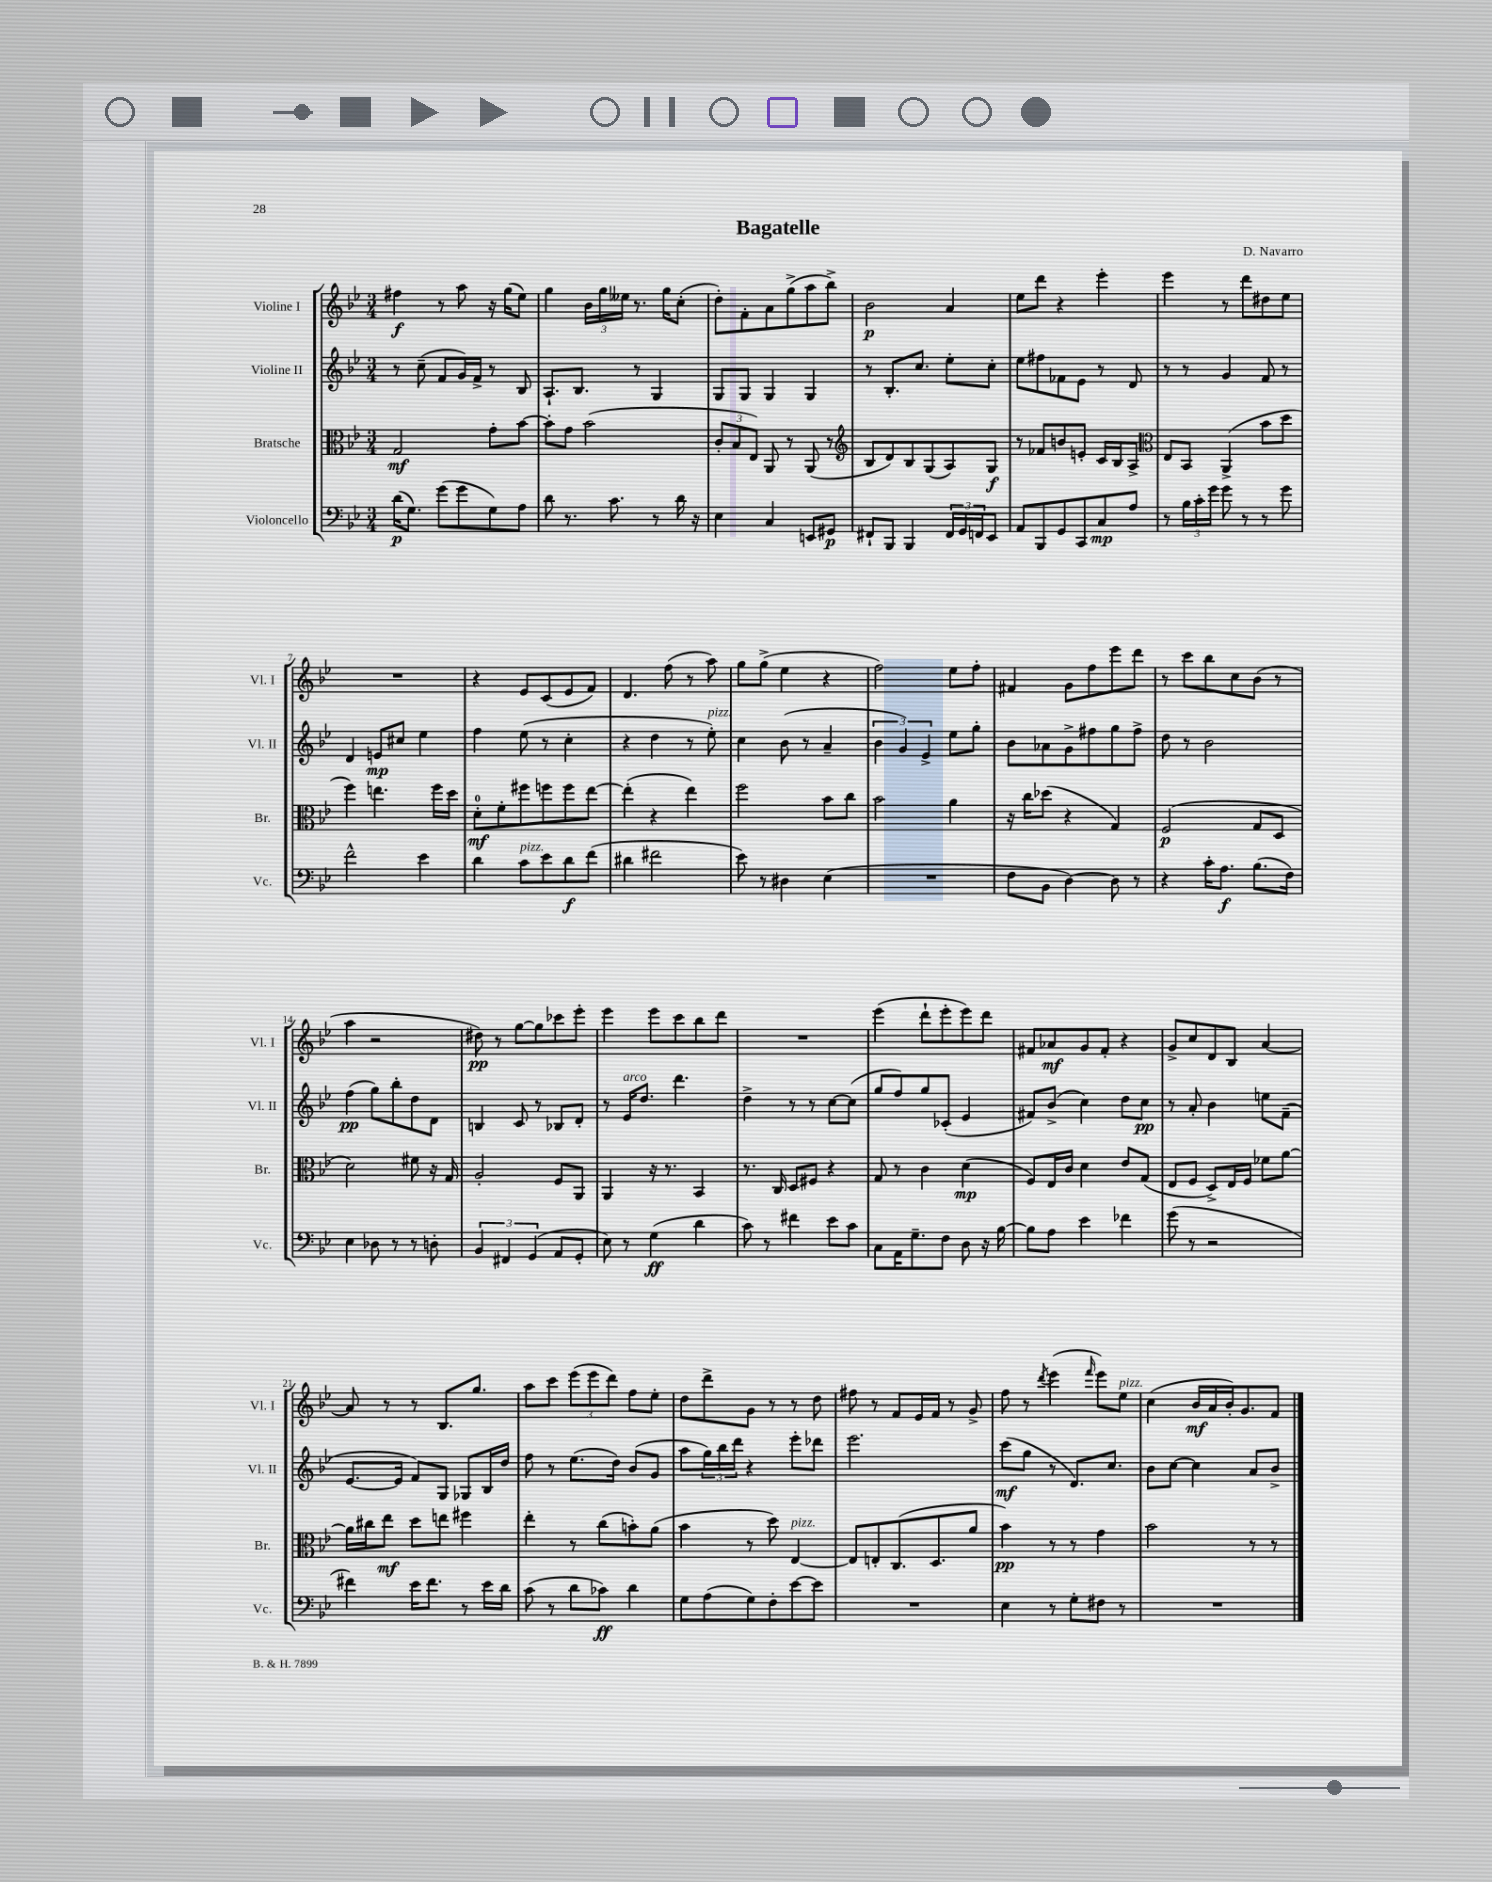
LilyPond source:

\header { title = "Bagatelle" composer = "D. Navarro" }
<<
\new StaffGroup <<
\new Staff = "s0" \with { instrumentName = "Violine I" shortInstrumentName = "Vl. I" } {
    \clef treble \key bes \major \numericTimeSignature \time 3/4
    fis''4\f r8 a''8 r16 g''16( ees''8) |
    g''4 \tuplet 3/2 { bes'16 g''16 eeses''16 } r8. g''16 c''8-.( |
    d''8-.) f'8-. a'8 g''8->( a''8 bes''8->) |
    bes'2\p a'4 |
    ees''8 d'''8 r4 ees'''4-. |
    ees'''4 r8 d'''8 dis''8 ees''8 |
    R2. |
    r4 ees'8 c'8( ees'8 f'8) |
    d'4. f''8( r8 a''8) |
    g''8 g''8->( ees''4 r4 |
    f''2) ees''8 f''8-. |
    fis'4 g'8 f''8 ees'''8 d'''8 |
    r8 c'''8 bes''8 c''8 bes'8( r8 |
    a''4 r2 |
    dis''8\pp) r8 g''8~ g''8 ces'''8 ees'''8-. |
    ees'''4 ees'''8 c'''8 bes''8 d'''8 |
    R2. |
    ees'''4( d'''8-! ees'''8-. ees'''8) d'''8 |
    fis'8 aes'8\mf g'8 fis'8-. r4 |
    g'8-> c''8 d'8 bes8 a'4~ |
    a'8 r8 r8 bes8. g''8. |
    a''8 c'''8 \tuplet 3/2 { ees'''8( ees'''8 d'''8) } f''8 ees''8-. |
    d''8 d'''8-> g'8 r8 r8 d''8 |
    fis''8 r8 f'8 ees'16 f'16 r8 g'8-> |
    f''8 r8 \acciaccatura { d'''8 } ees'''4( \grace { f'''16 } ees'''8) ees''8^\markup { \italic "pizz." } |
    c''4( bes'16\mf a'16 bes'16-.) g'8. f'8 \bar "|." |
}
\new Staff = "s1" \with { instrumentName = "Violine II" shortInstrumentName = "Vl. II" } {
    \clef treble \key bes \major \numericTimeSignature \time 3/4
    r8 c''8--( f'8 g'16) f'16-> r8 bes8 |
    a8.-! bes8. r8 g4 |
    g8 g8 g4 g4 |
    r8 bes8.-. c''8. ees''8-. c''8-. |
    ees''8 fis''8 fes'8 ees'8 r8 d'8 |
    r8 r8 g'4 f'8 r8 |
    d'4 e'8\mp cis''8 ees''4 |
    f''4 ees''8( r8 c''4-. |
    r4 d''4 r8 ees''8-.^\markup { \italic "pizz." }) |
    c''4 bes'8( r8 a'4-- |
    \tuplet 3/2 { bes'4 g'4) ees'4-> } ees''8 g''8-. |
    bes'8 aes'8 g'8-> fis''8 g''8 fis''8-> |
    d''8 r8 bes'2 |
    f''4\pp( g''8) bes''8-. d''8 d'8 |
    b4 c'8 r8 bes8 d'8-. |
    r8 ees'16^\markup { \italic "arco" } d''8. d'''4. |
    d''4-> r8 r8 c''8~ c''8( |
    g''8 f''8) g''8 ces'8-.( ees'4 |
    fis'8) bes'8->( c''4) d''8 c''8\pp |
    r8 a'8-. bes'4 e''8 f'8--( |
    ees'8.~ ees'16 f'8) g8 ges8 bes16 d''16 |
    f''8 r8 ees''8.( d''16) bes'8( g'8 |
    a''8 \tuplet 3/2 { g''16) bes''16 d'''16 } r4 ees'''8-. des'''8 |
    ees'''2. |
    c'''8\mf( g''8 r8 d'8.) c''8. |
    bes'8 c''8~ c''4 a'8 bes'8-> \bar "|." |
}
\new Staff = "s2" \with { instrumentName = "Bratsche" shortInstrumentName = "Br." } {
    \clef alto \key bes \major \numericTimeSignature \time 3/4
    g2\mf g'8-. bes'8~ |
    bes'8-. g'8 bes'2( |
    \tuplet 3/2 { c'8-. bes8 ees8) } a,8 r8 a,8( r8 |
    \clef treble bes8 d'8) bes8 g8( a8) g8\f |
    r8 fes'8 b'8 e'8-. c'16 bes16 a8-> |
    \clef alto ees8 bes,8 a,4->( bes'8 d''8 |
    f''4) e''4. f''16 d''16 |
    d'8-0-.\mf f'8-. fis''8 f''8 f''8 ees''8~ |
    ees''4-.( r4 ees''4) |
    f''2 bes'8 c''8 |
    bes'2 a'4 |
    r16 c''16 des''8( r4 g4) |
    f2\p( g8 d8 |
    d'2) fis'8 r16 g16 |
    a2-. f8 a,8 |
    a,4 r16 r8. bes,4 |
    r8. c16 d8 fis8 r4 |
    g8 r8 c'4 d'4\mp( |
    f8) ees16 c'16 d'4 ees'8 g8( |
    ees8 f8 d8->) ees16 f16 fes'8 a'8~ |
    a'16 cis''16 ees''8\mf d''8 e''8 fis''4 |
    ees''4-. r8 c''8( b'8-.) a'8( |
    bes'4 r8 d''8) ees4~^\markup { \italic "pizz." } |
    ees8 e8-. c8.( d8. a'8 |
    bes'4\pp) r8 r8 g'4 |
    bes'2 r8 r8 \bar "|." |
}
\new Staff = "s3" \with { instrumentName = "Violoncello" shortInstrumentName = "Vc." } {
    \clef bass \key bes \major \numericTimeSignature \time 3/4
    d'16\p( g8.) g'8( g'8 g8) a8 |
    d'8 r8. c'8. r8 d'16 r16 |
    ees4 c4 e,8 gis,8\p |
    fis,8-! bes,,8 bes,,4 \tuplet 3/2 { fis,16 g,16 f,16 } ees,8 |
    a,8 bes,,8 g,8 c,8 c8\mp a8 |
    r8 \tuplet 3/2 { bes16 c'16-. g'16 } g'8 r8 r8 g'8 |
    f'2-^ ees'4 |
    d'4 c'8^\markup { \italic "pizz." } ees'8 d'8\f f'8( |
    dis'4 fis'2 |
    ees'8) r8 dis4 ees4( |
    R2. |
    f8 bes,8 d4~) d8 r8 |
    r4 c'16-. a8.\f bes8.( f16) |
    ees4 des8 r8 r8 d8-. |
    \tuplet 3/2 { bes,4 fis,4 g,4( } a,8 g,8-. |
    ees8) r8 g4\ff( d'4 |
    c'8) r8 fis'4 ees'8 c'8 |
    c8 a,16 g8.-- f8 d8 r16 bes16~ |
    bes8 a8 ees'4 fes'4 |
    g'8( r8 r2 |
    fis'4) ees'16 fis'8. r8 ees'16 d'16 |
    c'8( r8 d'8 ces'8\ff) d'4 |
    g8 a8( g8) f8-. ees'8~ ees'8 |
    R2. |
    ees4 r8 g8-. fis8 r8 |
    R2. \bar "|." |
}
>>
>>
